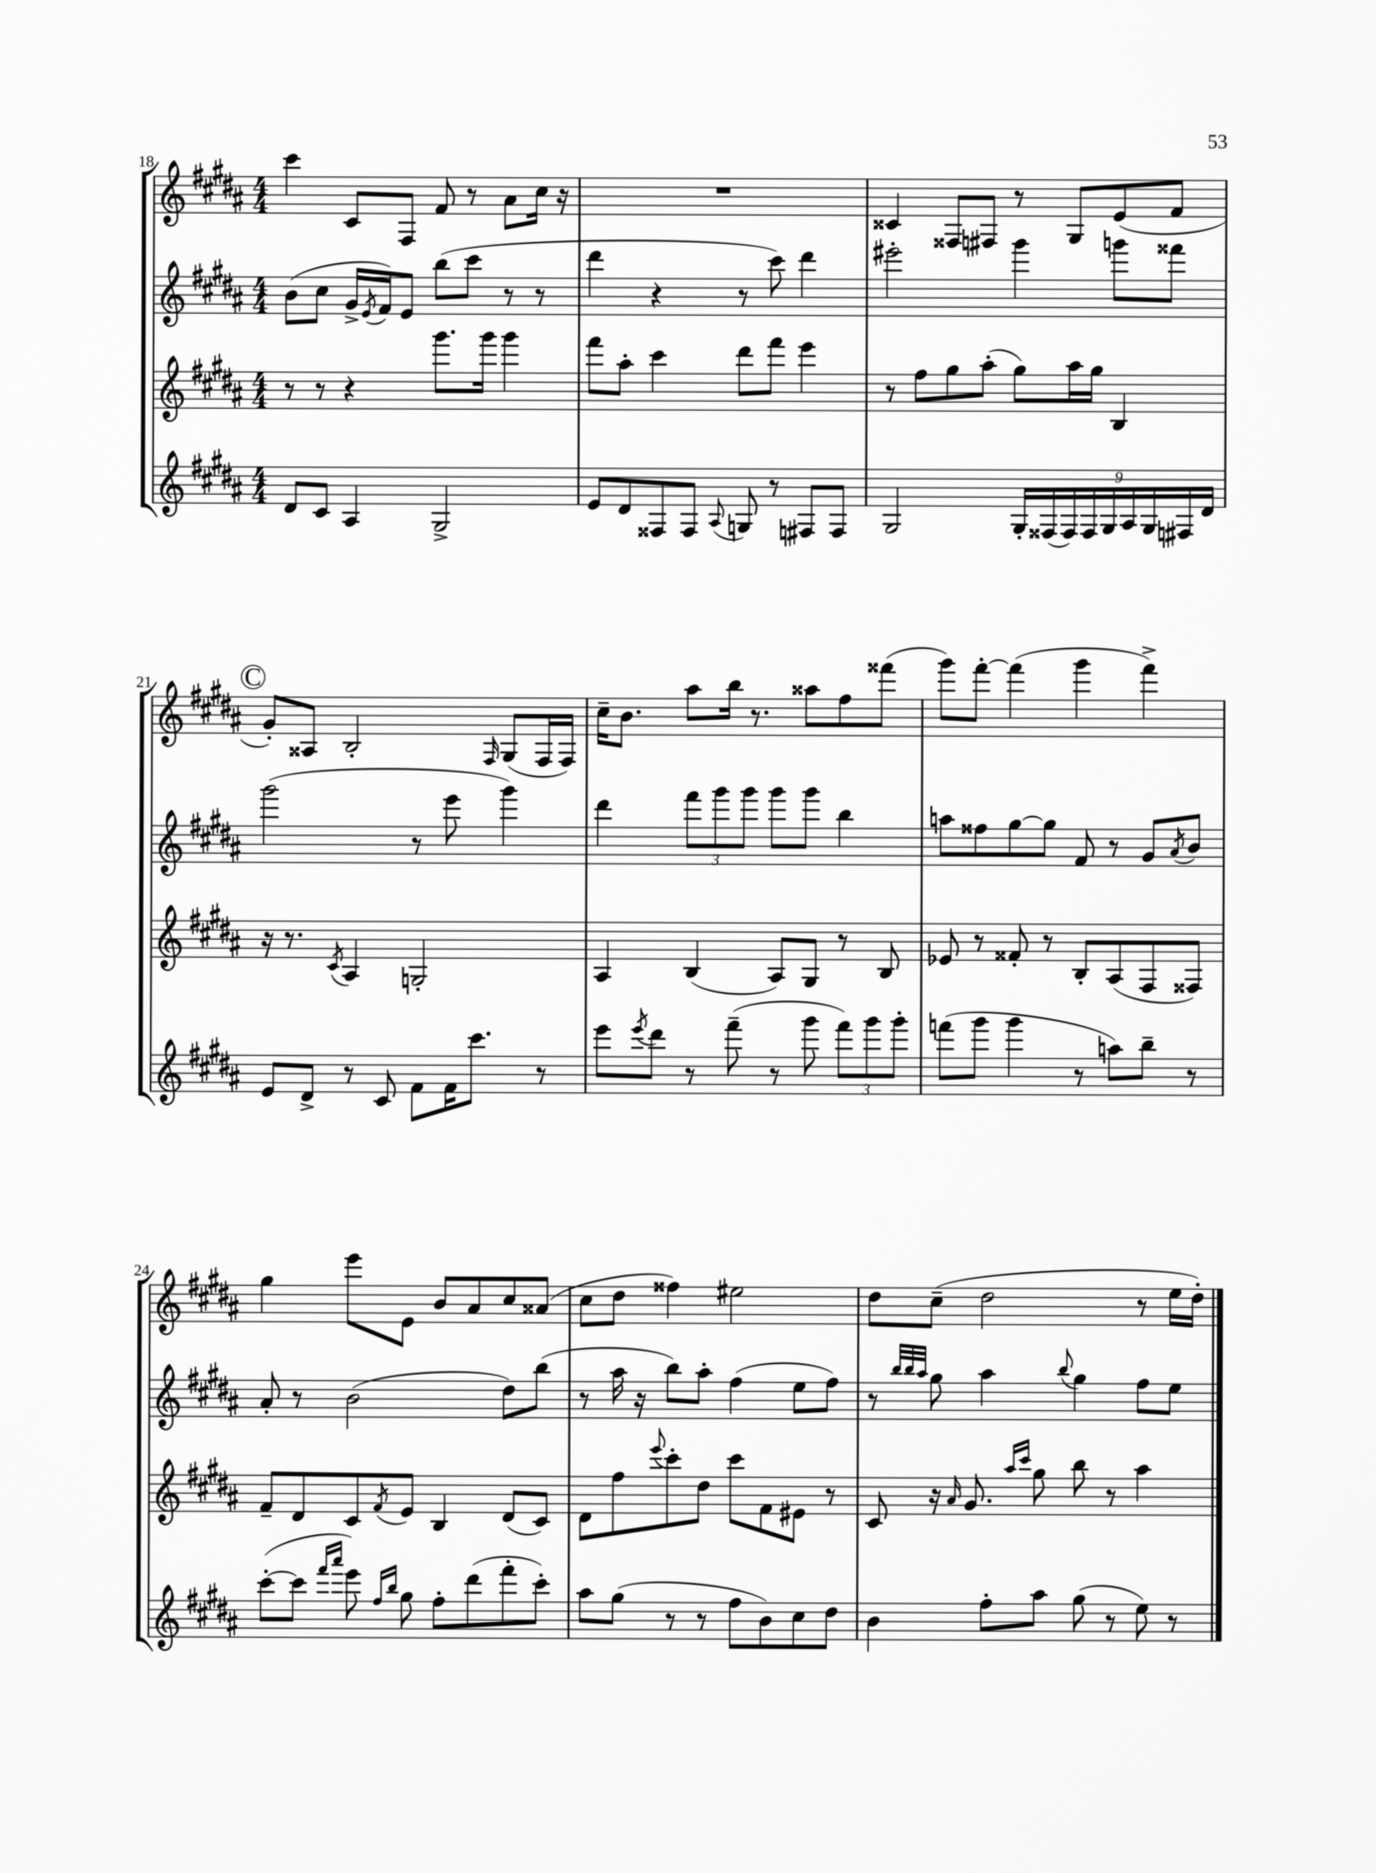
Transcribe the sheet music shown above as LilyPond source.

<<
\new StaffGroup <<
\new Staff = "s0" {
    \clef treble \key b \major \numericTimeSignature \time 4/4
    cis'''4 cis'8 fis8 fis'8 r8 ais'8 cis''16 r16 |
    R1 |
    cisis'4 fisis8 fis8 r8 gis8 e'8( fis'8 |
    \mark \markup { \circle "C" } gis'8-.) aisis8 b2-. \grace { fis16 } gis8( fis16 fis16) |
    cis''16-- b'8. ais''8 b''16 r8. aisis''8 fis''8 fisis'''8( |
    gis'''8) fis'''8~-. fis'''4( gis'''4 fis'''4->) |
    gis''4 e'''8 e'8 b'8 ais'8 cis''8 aisis'8( |
    cis''8 dis''8 fisis''4) eis''2 |
    dis''8 cis''8--( dis''2 r8 e''16 dis''16-.) \bar "|." |
}
\new Staff = "s1" {
    \clef treble \key b \major \numericTimeSignature \time 4/4
    b'8( cis''8 gis'16-> \acciaccatura { e'8 } fis'16) e'8 b''8( cis'''8 r8 r8 |
    dis'''4 r4 r8 cis'''8) dis'''4 |
    eis'''2-. gis'''4 g'''8 fisis'''8 |
    \mark \markup { \circle "C" } gis'''2( r8 e'''8 gis'''4) |
    dis'''4 \tuplet 3/2 { fis'''8 gis'''8 gis'''8 } gis'''8 gis'''8 b''4 |
    a''8 fisis''8 gis''8~ gis''8 fis'8 r8 gis'8 \acciaccatura { ais'8 } b'8 |
    ais'8-. r8 b'2( dis''8) b''8( |
    r8 ais''16 r16 b''8) ais''8-. fis''4( e''8 fis''8) |
    r8 \grace { b''32 b''32 ais''32 } gis''8 ais''4 \appoggiatura { b''8 } gis''4 fis''8 e''8 \bar "|." |
}
\new Staff = "s2" {
    \clef treble \key b \major \numericTimeSignature \time 4/4
    r8 r8 r4 gis'''8. gis'''16 gis'''4 |
    fis'''8 ais''8-. cis'''4 dis'''8 fis'''8 e'''4 |
    r8 fis''8 gis''8 ais''8-.( gis''8) ais''16 gis''16 b4 |
    \mark \markup { \circle "C" } r16 r8. \acciaccatura { cis'8 } ais4 g2-. |
    ais4 b4( ais8) gis8 r8 b8 |
    ees'8 r8 fisis'8-. r8 b8-. ais8( fis8 fisis8) |
    fis'8-- dis'8 cis'8 \acciaccatura { fis'8 } e'8 b4 dis'8( cis'8) |
    dis'8 fis''8 \appoggiatura { e'''8 } cis'''8-. dis''8 cis'''8 fis'8 eis'8 r8 |
    cis'8 r16 \grace { ais'16 } gis'8. \grace { ais''16 cis'''16 } gis''8 b''8 r8 ais''4 \bar "|." |
}
\new Staff = "s3" {
    \clef treble \key b \major \numericTimeSignature \time 4/4
    dis'8 cis'8 ais4 gis2-> |
    e'8 dis'8 fisis8 fisis8 \appoggiatura { ais8 } g8 r8 fis8 fis8 |
    gis2 \tuplet 9/8 { gis16-. fisis16( fisis16) fisis16 gis16 ais16 gis16 fis16 dis'16 } |
    \mark \markup { \circle "C" } e'8 dis'8-> r8 cis'8 fis'8 fis'16 cis'''8. r8 |
    e'''8 \acciaccatura { e'''8 } dis'''8 r8 fis'''8--( r8 gis'''8 \tuplet 3/2 { fis'''8) gis'''8 gis'''8-. } |
    f'''8( gis'''8 gis'''4 r8 a''8) b''8-- r8 |
    cis'''8~-.( cis'''8 \grace { fis'''16 ais'''16 } e'''8) \grace { fis''16 b''16 } gis''8 fis''8-. dis'''8( fis'''8-. cis'''8-.) |
    ais''8 gis''8( r8 r8 fis''8 b'8) cis''8 dis''8 |
    b'4 fis''8-. ais''8 gis''8( r8 e''8) r8 \bar "|." |
}
>>
>>
\layout { \context { \Score currentBarNumber = #18 } }
